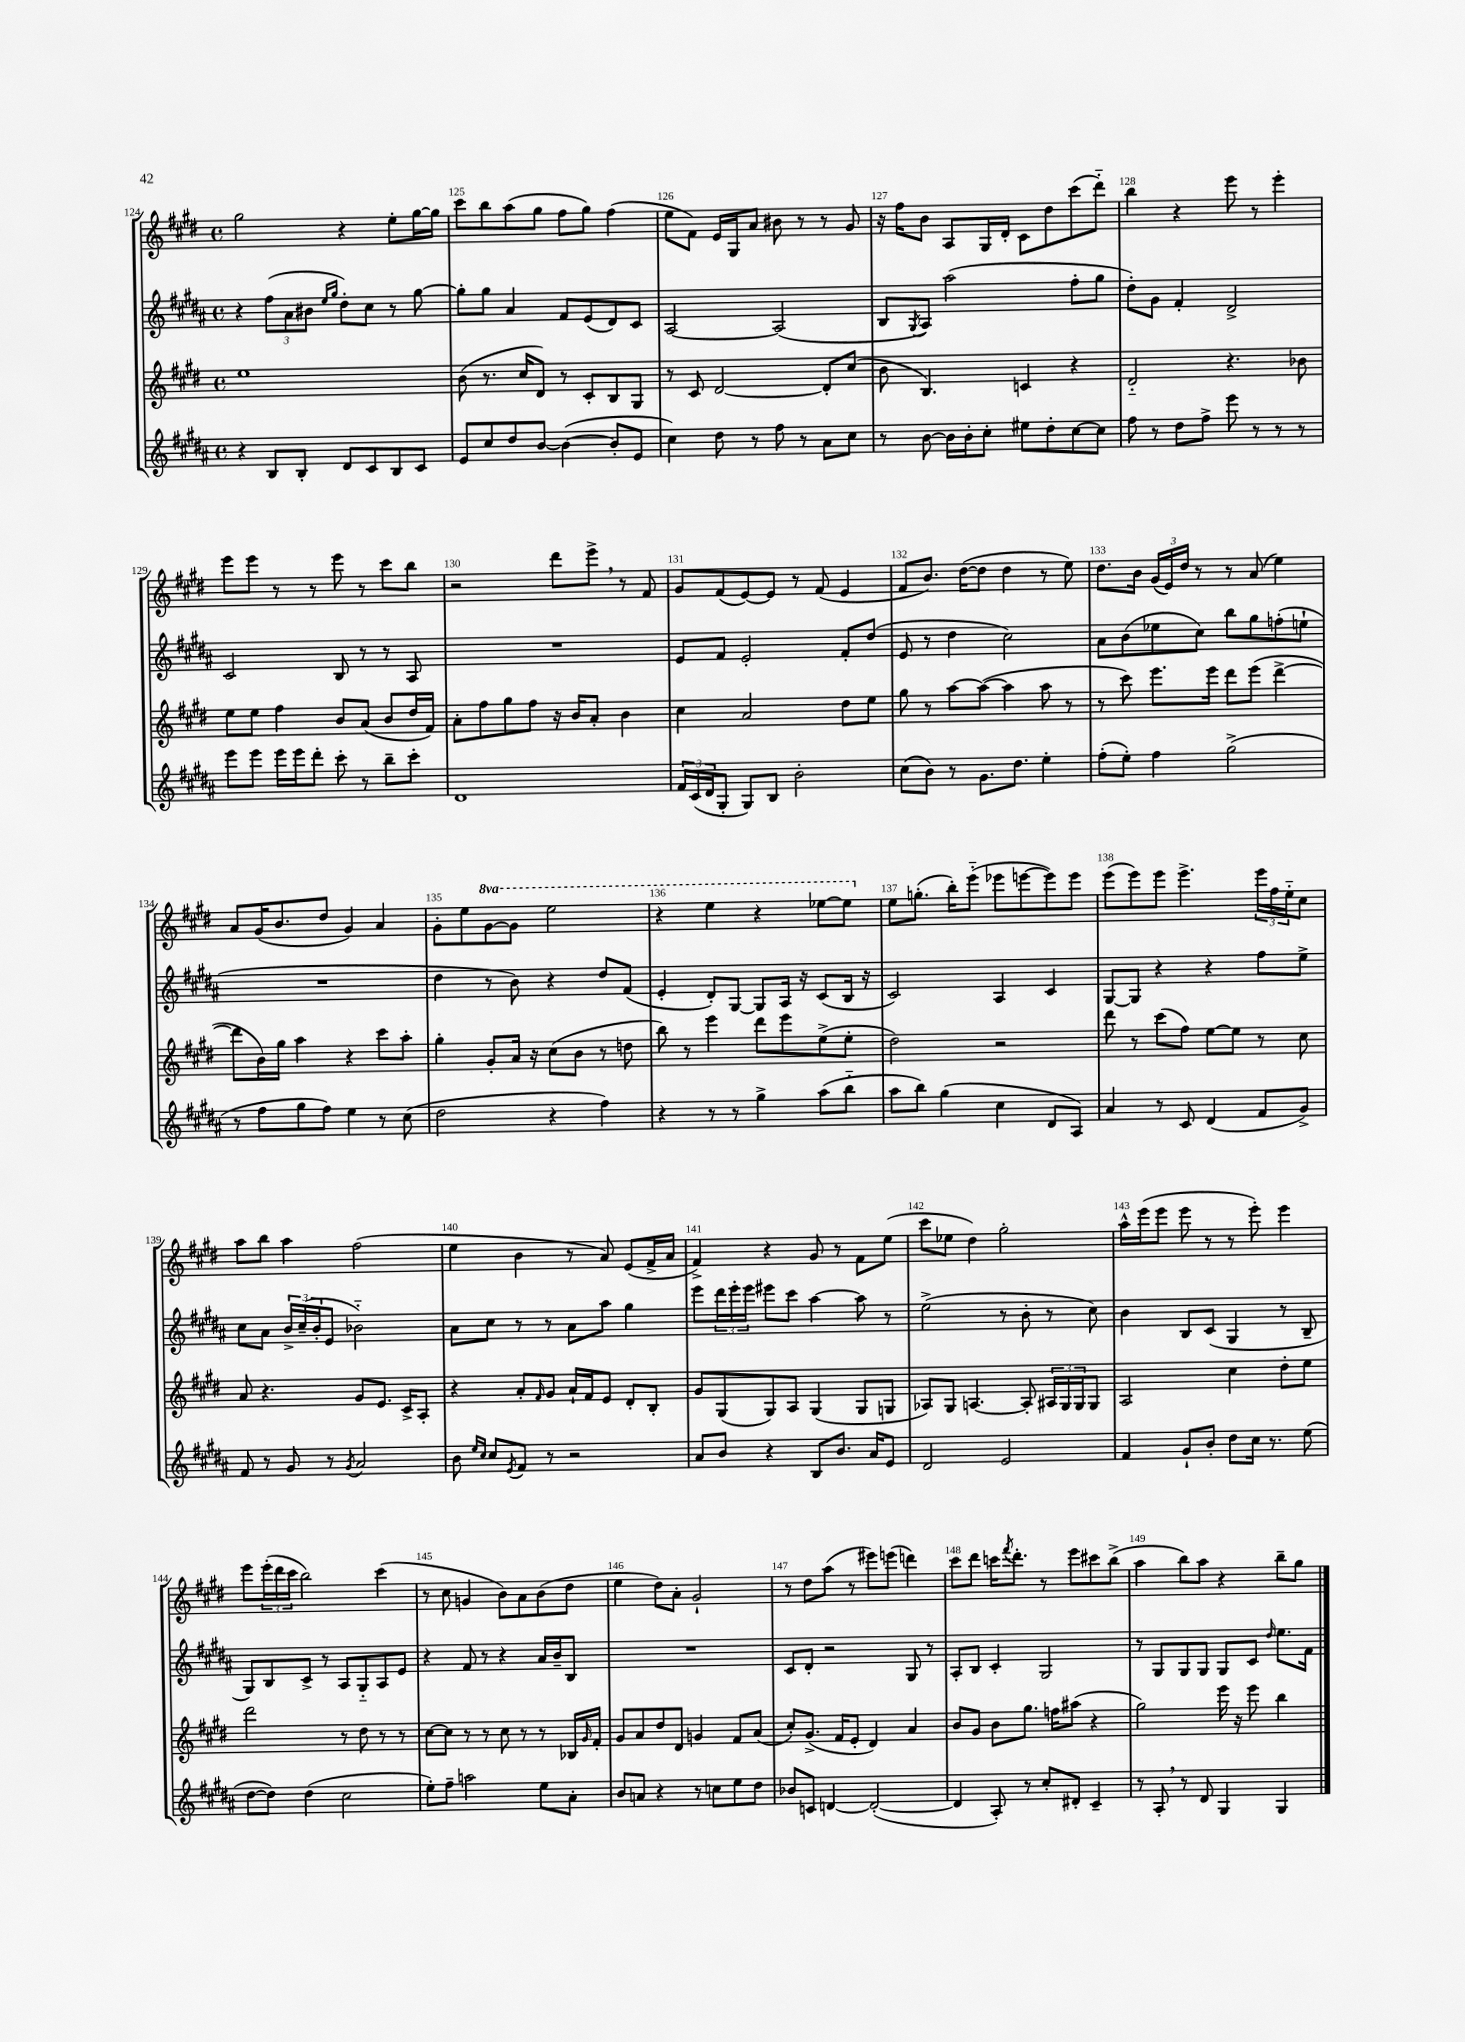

**kern	**kern	**kern	**kern
*part4	*part3	*part2	*part1
*staff4	*staff3	*staff2	*staff1
*clefG2	*clefG2	*clefG2	*clefG2
*k[f#c#g#d#a#]	*k[f#c#g#d#]	*k[f#c#g#d#a#]	*k[f#c#g#d#]
*M4/4	*M4/4	*M4/4	*M4/4
*met(c)	*met(c)	*met(c)	*met(c)
=124	=124	=124	=124
4r	1ee	4r	2gg#\
8B/L	.	(12ff#\L	.
.	.	12a#\	.
8B'/J	.	.	.
.	.	12b#X\J	.
.	.	16qqee/LL	.
.	.	16qqgg#/JJ	.
8d#/L	.	8dd#'\L)	4r
8c#/	.	8cc#\J	.
8B/	.	8r	8ee'\L
8c#/J	.	[8gg#\	[16gg#\L
.	.	.	16gg#\JJ]
=125	=125	=125	=125
8e/L	(8b\	8gg#'\L]	8ccc#\L
8cc#/	8.r	8gg#\J	8bb\
8dd#/	.	4a#/	(8aa\
.	16cc#/KL	.	.
[8b/J	8d#/J)	.	8gg#\J
(4b\_	8r	8f#/L	8ff#\L
.	8c#'/L	(8e/	8gg#\J)
8b'/L]	8B/	8d#/)	(4ff#\
8e/J	8G#/J	8c#/J	.
=126	=126	=126	=126
4cc#\)	8r	[2A#/	8ee\L
.	8c#/	.	8f#\J)
8dd#\	[2d#/	.	16e/LL
.	.	.	16G#/J
8r	.	.	8a/J
8ff#\	.	(2A#/]	8b#X\
8r	.	.	8r
8a#\L	8d#'/L]	.	8r
8cc#\J	(8cc#/J	.	8g#/
=127	=127	=127	=127
8r	8b\	8B/L	16r
.	.	.	16ff#\KL
.	.	8qG#/	.
[8b\	4.B/)	8A#/J)	8b\J
16b\LL]	.	(2aa#\	8A/L
16b'\J	.	.	.
8cc#'\J	.	.	16G#/L
.	.	.	16d#'/JJ
8ee#X\L	4cn/	.	8c#\L
8dd#'\	.	.	8dd#\
[8cc#\	4r	8ff#'\L	(8ccc#\
8cc#\J]	.	8gg#\J	8ddd#\J)
=128	=128	=128	=128
8ff#\	2d#/	8dd#'\L)	4bb\
8r	.	8g#\J	.
8dd#\L	.	4f#'/	4r
8ff#^\J	.	.	.
8eee\	4.r	2d#^/	8eee\
8r	.	.	8r
8r	.	.	4eee'\
8r	8b-X\	.	.
!!LO:LB:g=z
=129	=129	=129	=129
8eee\L	8ee\L	2c#/	8eee\L
8eee\J	8ee\J	.	8eee\J
16eee\LL	4ff#\	.	8r
16eee\J	.	.	.
8ddd#'\J	.	.	8r
8ccc#'\	8b/L	8B/	8eee\
8r	(8a/J	8r	8r
8bb~\L	8b/L	8r	8ccc#\L
8ccc#'\J	16dd#/L	8A#/	8bb\J
.	16f#/JJ)	.	.
=130	=130	=130	=130
1d#	8a'\L	1r	2r
.	8ff#\	.	.
.	8gg#\	.	.
.	8ff#\J	.	.
.	16r	.	8ddd#\L
.	16b/KL	.	.
.	8a'/J	.	8eee^,\J
.	4b\	.	8r
.	.	.	8f#/
=131	=131	=131	=131
24f#/LL	4cc#\	8e/L	8g#/L
(24c#/	.	.	.
24d#/J	.	.	.
8G#'/J	.	8f#/J	(8f#/
8G#/L)	2a/	2e'/	[8e/)
8B/J	.	.	8e/J]
2b'\	.	.	8r
.	.	.	(8f#/
.	8dd#\L	8f#'/L	4e/
.	8ee\J	(8dd#/J	.
=132	=132	=132	=132
(8cc#\L	8gg#\	8e/	8f#/L
8b\J)	8r	8r	8.b/J)
8r	[8aa\L	4dd#\	.
.	.	.	([16dd#\KL
8.g#\L	(8aa\J_	.	8dd#\J]
.	4aa\]	2cc#\)	4dd#\
8.dd#\J	.	.	.
4ee'\	8aa\	.	8r
.	8r	.	8ee\)
=133	=133	=133	=133
(8ff#'\L	8r	8a#\L	8.dd#\L
8ee'\J)	8ccc#\)	(8b\	.
.	.	.	16b\Jk
4ff#\	8.eee\L	8ee-X\	(24g#/LL
.	.	.	24e/)
.	.	.	24dd#/JJ
.	.	8cc#\J)	8r
.	16eee\Jk	.	.
(2gg#^\	8ddd#\L	8bb\L	8r
.	(8eee\J	8gg#\	(8a/
.	[4ddd#^\	(8ffn'\	4ee\)
.	.	8een`\J	.
!!LO:LB:g=z
=134	=134	=134	=134
8r	8ddd#\L]	1r	8a/L
8ff#\L	16b\L)	.	(16g#/K
.	16gg#\JJ	.	8.b/
8gg#\	4aa\	.	.
8ff#\J)	.	.	8dd#/J
4ee\	4r	.	4g#/)
8r	8ccc#\L	.	4a/
(8cc#\	8aa'\J	.	.
=135	=135	=135	=135
2dd#\	4gg#'\	4dd#\	8g#'\L
.	.	.	8ee\
*	*	*	*8va
.	8g#'/L	8r	[8gg#\
.	16a/Jk	8b\)	8gg#\J]
.	16r	.	.
4r	(8cc#\L	4r	2eee\
.	8b\J	.	.
4ff#\)	8r	8dd#/L	.
.	8ddn\	(8f#/J	.
=136	=136	=136	=136
4r	8bb\)	4e'/	4r
.	8r	.	.
8r	4eee\	8d#'/L)	4eee\
8r	.	[8G#/J	.
4gg#^\	8ddd#\L	8G#/L]	4r
.	8eee\	16A#/Jk	.
.	.	16r	.
(8aa#\L	(8ee^\	(8c#/L	[8eee-X\L
8bb\J	8ee'\J	16B/Jk	8eee-\J]
.	.	16r	.
=137	=137	=137	=137
*	*	*	*X8va
8aa#\L	2dd#\)	2c#/)	8ee\L
8bb\J)	.	.	(8.ggn'\J
(4gg#\	.	.	.
.	.	.	16bb'\KL)
.	.	.	(8eee\J
4cc#\	2r	4A#/	8eee-X\L
.	.	.	[8eeen\
8d#/L	.	4c#/	8eee\])
8A#/J)	.	.	8eee\J
=138	=138	=138	=138
4a#/	8ddd#\	[8G#/L	(8eee\L
.	8r	8G#/J]	8eee\)
8r	(8ccc#\L	4r	8eee\J
8c#/	8ff#\J)	.	4.eee^\
(4d#/	[8ee\L	4r	.
.	8ee\J]	.	.
8f#/L	8r	8ff#\L	24eee\LL
.	.	.	24ff#\
.	.	.	24ee\J
8g#^/J)	8cc#\	8ee^\J	8cc#\J
!!LO:LB:g=z
=139	=139	=139	=139
8f#/	8a/	8cc#\L	8aa\L
8r	4.r	8a#\J	8bb\J
8g#/	.	24b^/LL	4aa\
.	.	(24cc#~/	.
.	.	24b'/J	.
8r	.	8e/J	.
8qg#/	.	.	.
2a#/	8g#/L	2b-X\)	(2ff#\
.	8.e/J	.	.
.	16c#^/KL	.	.
.	8A'/J	.	.
=140	=140	=140	=140
8b\	4r	8a#\L	4ee\
16qqee/LL	.	.	.
16qqcc#/JJ	.	.	.
8cc#/L	.	8cc#\J	.
8qe/	.	.	.
8f#/J	8a'/L	8r	4b\
.	16qqf#/	.	.
8r	8g#/J	8r	.
2r	16a`/LL	8a#\L	8r
.	16f#/J	.	.
.	8e/J	8aa#\J	8a/)
.	8d#'/L	4gg#\	(8e/L
.	8B'/J	.	16f#^/L
.	.	.	16a/JJ
=141	=141	=141	=141
8a#/L	8g#/L	8eee\L	4f#^/)
8b/J	(8G#/	24ddd#\L	.
.	.	24eee'\	.
.	.	24eee\JJ	.
4r	8G#/)	8eee#X\L	4r
.	8A/J	8ccc#\J	.
8B/L	(4G#/	[4aa#\	8g#/
8.b/J	.	.	8r
.	8G#/L	8aa#\]	8f#\L
16a#/KL	.	.	.
8e/J	8Gn/J	8r	(8ee\J
=142	=142	=142	=142
2d#/	8A-X/L)	(2ee^\	8ccc#\L
.	8G#/J	.	8ee-X\J
.	[4.An/	.	4dd#\)
2e/	.	8r	2gg#'\
.	8A'/]	8b'\	.
.	24A#X/LL	8r	.
.	24G#/	.	.
.	24G#/J	.	.
.	8G#/J	8cc#\)	.
=143	=143	=143	=143
4f#/	2A/	4b\	16aa^^\LL
.	.	.	(16eee\J
.	.	.	8eee\J
8g#`/L	.	8B/L	8eee\
8b'/J	.	(8c#/J	8r
8dd#\L	4cc#\	4G#/	8r
16cc#\Jk	.	.	8eee'\)
8.r	.	.	.
.	8dd#'\L	8r	4eee\
(8ee\	8ee\J	8B~/	.
!!LO:LB:g=z
=144	=144	=144	=144
[8dd#\L	2ddd#\	8G#/L)	8eee\L
8dd#\J])	.	8B/	(24eee'\L
.	.	.	24ddd#\
.	.	.	24ccc#\JJ
(4dd#\	.	8c#^/J	2bb\)
.	.	8r	.
2cc#\	8r	8A#/L	.
.	8dd#\	8G#/	.
.	8r	8A#/	(4ccc#\
.	8r	8e/J	.
=145	=145	=145	=145
8ee'\L)	[8cc#\L	4r	8r
8ff#~\J	8cc#\J]	.	8cc#\
2aan\	8r	8f#/	4gn/
.	8r	8r	.
.	8cc#\	4r	8b\L)
.	8r	.	8a\
8ee\L	8r	16a#/LL	(8b\
.	.	16b~/J	.
8a#'\J	16B-X/LL	8B/J	8dd#\J
.	16qqg#/	.	.
.	16f#'/JJ	.	.
=146	=146	=146	=146
8b/L	8g#/L	1r	4ee\
8an/J	8a/	.	.
4r	8dd#/	.	8dd#\L)
.	8d#/J	.	8a'\J
8r	4gn/	.	2g#`/
8ccn\L	.	.	.
8ee\	8f#/L	.	.
8dd#\J	(8a/J	.	.
=147	=147	=147	=147
8b-X/L	8cc#'/L)	8c#/L	8r
8cn/J	(8.g#^/J	8d#'/J	8dd#\L
[4dn/	.	2r	(8aa\J
.	16f#/KL	.	.
.	8e'/J	.	8r
(2d'/_	4d#/)	.	8eee#X\L)
.	.	.	(8eeen\J
.	4a/	8G#/	4dddn\)
.	.	8r	.
=148	=148	=148	=148
4d/]	8b/L	8A#'/L	8ccc#\L
.	8g#/J	8B/J	8ddd#\J
8A#'/)	8b\L	4c#'/	16cccn\KL
.	.	.	8qfff#/
.	.	.	8.ddd#'\J
8r	8.gg#\J	.	.
8cc#'/L	.	2G#/	8r
.	16ffn\KL	.	.
8d#X'/J	(8aa#X\J	.	8eee\L
4c#~/	4r	.	8ccc#X\
.	.	.	(8bb^\J
=149	=149	=149	=149
8r	2gg#\)	8r	4aa\
8A#',/	.	8G#/L	.
8r	.	8G#/	8bb\L)
8d#/	.	8G#/J	8aa\J
4G#/	16eee\	8G#/L	4r
.	16r	.	.
.	8eee\	8c#/J	.
.	.	16qqdd#/	.
4G#/	4bb\	8.ee\L	8bb~\L
.	.	.	8gg#\J
.	.	16f#\Jk	.
==	==	==	==
*-	*-	*-	*-
